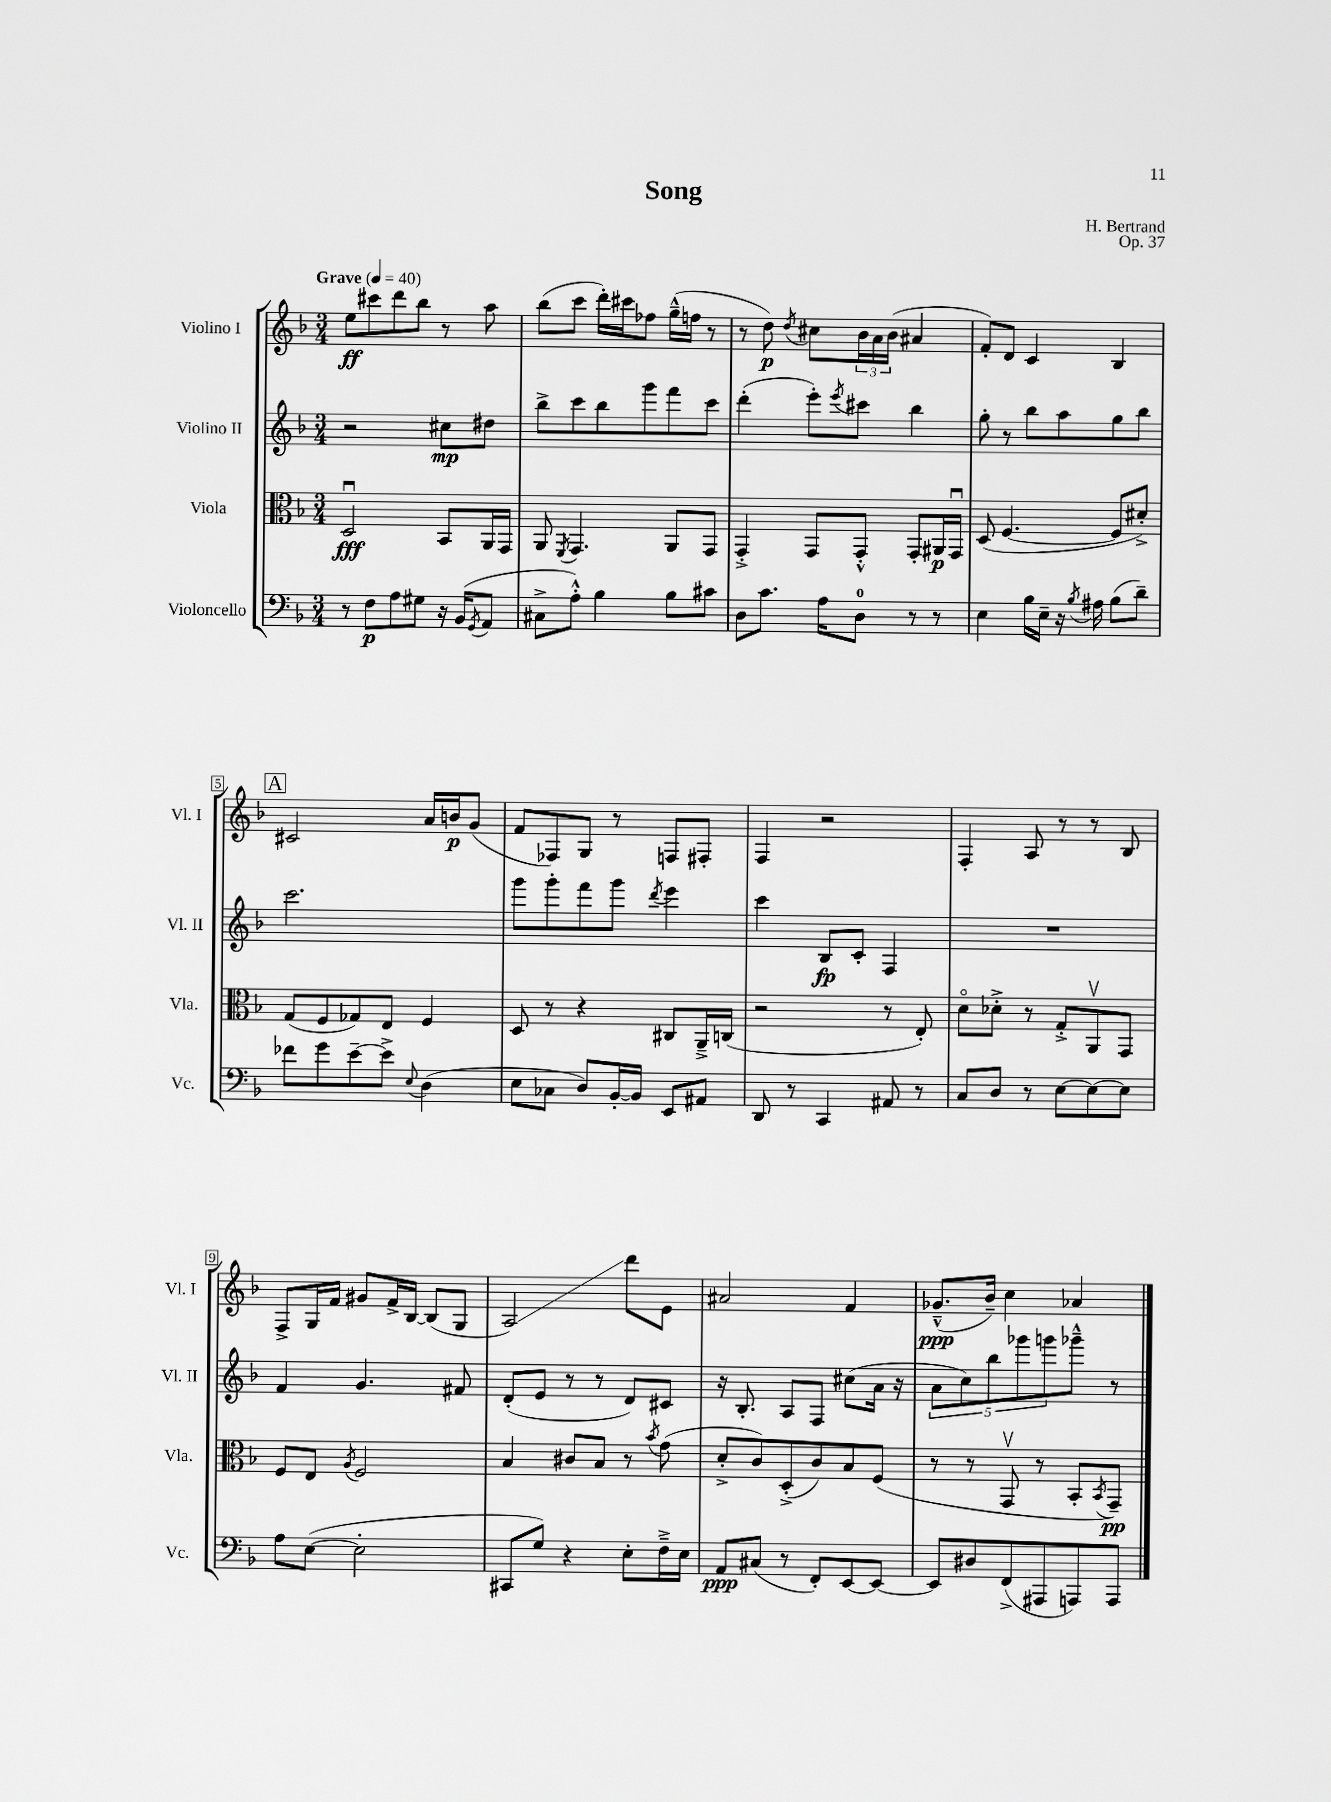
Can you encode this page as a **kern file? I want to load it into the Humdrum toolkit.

**kern	**kern	**kern	**kern
*staff4	*staff3	*staff2	*staff1
*clefF4	*clefC3	*clefG2	*clefG2
*k[b-]	*k[b-]	*k[b-]	*k[b-]
*M3/4	*M3/4	*M3/4	*M3/4
*MM40	*MM40	*MM40	*MM40
8r	2Du/	2r	8ee\L
8F\L	.	.	8ccc#\
8A\	.	.	8ddd\
8G#\J	.	.	8bb-\J
16r	8BB-/L	8cc#\L	8r
(16BB-/LK	.	.	.
8qGG/	.	.	.
8AA/J	16AA/L	8dd#\J	8aa\
.	16GG/JJ	.	.
=	=	=	=
8C#^\L	8AA/	8bb-^\L	(8bb-\L
.	8qFF/	.	.
8A'^^\J)	4.GG/	8ccc\	8ccc\J
4B-\	.	8bb-\	16ddd'\LL)
.	.	.	16ccc#\J
.	.	8ggg\	8ff-\J
8B-\L	8AA/L	8fff\	(16gg~^^\LL
.	.	.	16ff\JJ
8c#\J	8GG/J	8ccc\J	8r
=	=	=	=
8D\L	4GG'^/	(4ddd'\	8r
8.c\J	.	.	8dd\)
.	.	.	8qdd/
.	8GG/L	8eee'\L)	8cc#\L
16A\LK	.	.	.
.	.	8qeee/	.
8D\J	8GG'^^/J	8ccc#\J	24b-\L
.	.	.	24a\
.	.	.	(24b-\JJ
8r	8GG'/L	4bb-\	4a#/
8r	16AA#/L	.	.
.	16GGu/JJ	.	.
=	=	=	=
4E\	(8D/	8gg'\	8f'/L)
.	[4.F/	8r	8d/J
16B-\LL	.	8bb-\L	4c/
16E~\JJ	.	.	.
16r	.	8aa\	.
8qB-/	.	.	.
16A#\	.	.	.
(8B-\L	8F/]L	8gg\	4B-/
8d~\J)	8d#'^/J)	8bb-\J	.
=	=	=	=
8f-\L	(8G/L	2.ccc\	2c#/
8g\	8F/	.	.
[8e~\	8G-/)	.	.
8e^\]J	8E/J	.	.
8qqE/	.	.	.
(4D\	4F/	.	16a/LL
.	.	.	16b/J
.	.	.	(8g/J
=	=	=	=
8E\L	8D/	8ggg\L	8f/L
8C-\J	8r	8ggg'\	8F-/)
8D/L)	4r	8fff\	8G/J
[16BB-'/L	.	8ggg\J	8r
16BB-/]JJ	.	.	.
.	.	8qddd/	.
8EE/L	8C#/L	4eee\	8F/L
8AA#/J	16AA~^/L	.	8F#'/J
.	(16C/JJ	.	.
=	=	=	=
8DD/	2r	4ccc\	4F/
8r	.	.	.
4CC/	.	8B-/L	2r
.	.	8c'/J	.
8AA#/	8r	4F/	.
8r	8E'/)	.	.
=	=	=	=
8C/L	8do\L	2.r	4F'/
8D/J	8d-'^\J	.	.
8r	8r	.	8A/
[8E\L	8G'^/L	.	8r
8E\_	8AAv/	.	8r
8E\]J	8GG/J	.	8B-/
=	=	=	=
8A\L	8F/L	4f/	8F^/L
([8E\J	8E/J	.	16G/L
.	.	.	16f/JJ
.	8qA/	.	.
2E'\]	2F/	4.g/	8g#/L
.	.	.	16f^/L
.	.	.	[16B-/JJ
.	.	.	(8B-/]L
.	.	8f#/	8G/J
=	=	=	=
8CC#/L	4B-/	(8d'/L	2A/)
8G/J)	.	8e/J	.
4r	8c#/L	8r	.
.	8B-/J	8r	.
8E'\L	8r	8d/L)	8ddd\L
.	8qb-/	.	.
16F~^\L	(8g\	8c#/J	8e\J
16E\JJ	.	.	.
=	=	=	=
8AA/L	8d'^/L	16r	2a#/
.	.	8.B-'/	.
(8C#/J	8c/)	.	.
8r	(8D'^/	8A/L	.
8FF'/L)	8c/)	8F/J	.
[8EE/	8B-/	(8cc#\L	4f/
8EE/_J	(8F/J	16a\Jk	.
.	.	16r	.
=	=	=	=
8EE/]L	8r	10a\L	(8.g-~^^/L
.	.	10cc\)	.
8D#/	8r	.	.
.	.	.	16b-~/Jk)
.	.	10bb-\	.
(8FF^/	8GGv/	.	4cc\
.	.	10ggg-\	.
8AAA#/	8r	.	.
.	.	10ggg\	.
8AAA/)	8BB-'/L	8ggg-~^^\J	4a-/
.	8qBB-/	.	.
8AAA/J	8GG~/J)	8r	.
==	==	==	==
*-	*-	*-	*-
